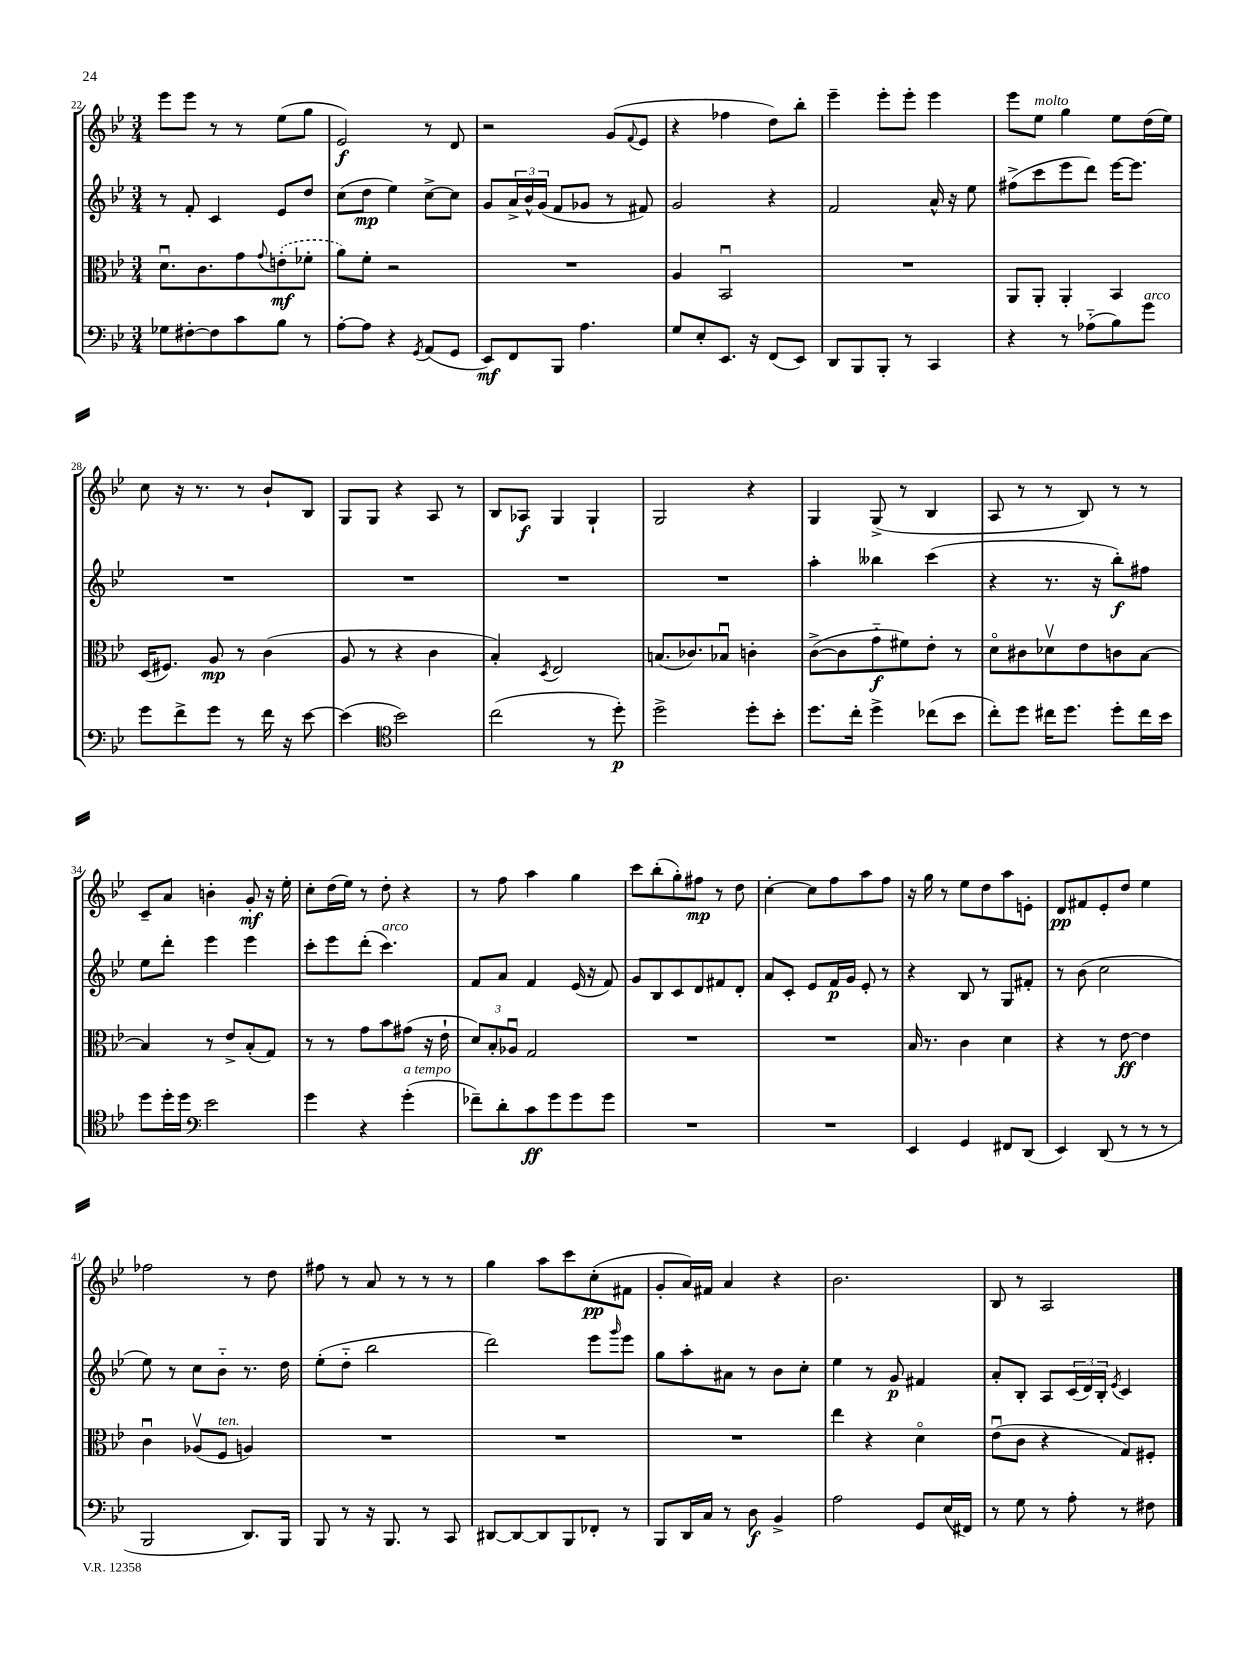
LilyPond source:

<<
\new StaffGroup <<
\new Staff = "s0" {
    \clef treble \key bes \major \numericTimeSignature \time 3/4
    ees'''8 ees'''8 r8 r8 ees''8( g''8 |
    ees'2\f) r8 d'8 |
    r2 g'8( \appoggiatura { f'8 } ees'8 |
    r4 fes''4 d''8) bes''8-. |
    ees'''4-- ees'''8-. ees'''8-. ees'''4 |
    ees'''8 ees''8^\markup { \italic "molto" } g''4 ees''8 d''16( ees''16) |
    c''8 r16 r8. r8 bes'8-! bes8 |
    g8 g8 r4 a8 r8 |
    bes8 aes8\f g4 g4-! |
    g2 r4 |
    g4 g8->( r8 bes4 |
    a8 r8 r8 bes8) r8 r8 |
    c'8-- a'8 b'4-. g'8-.\mf r16 ees''16-. |
    c''8-. d''16( ees''16) r8 d''8-. r4 |
    r8 f''8 a''4 g''4 |
    c'''8 bes''8-.( g''8-.) fis''8\mp r8 d''8 |
    c''4~-. c''8 f''8 a''8 f''8 |
    r16 g''16 r8 ees''8 d''8 a''8 e'8-. |
    d'8\pp fis'8 ees'8-. d''8 ees''4 |
    fes''2 r8 d''8 |
    fis''8 r8 a'8 r8 r8 r8 |
    g''4 a''8 c'''8 c''8-.\pp( fis'8 |
    g'8-. a'16) fis'16 a'4 r4 |
    bes'2. |
    bes8 r8 a2 \bar "|." |
}
\new Staff = "s1" {
    \clef treble \key bes \major \numericTimeSignature \time 3/4
    r8 f'8-. c'4 ees'8 d''8 |
    c''8( d''8\mp ees''4) c''8~-> c''8 |
    g'8 \tuplet 3/2 { a'16-> bes'16-^ g'16( } f'8 ges'8 r8 fis'8) |
    g'2 r4 |
    f'2 a'16-^ r16 ees''8 |
    fis''8->( c'''8 ees'''8 d'''8) ees'''16~ ees'''8. |
    R2. |
    R2. |
    R2. |
    R2. |
    a''4-. beses''4 c'''4( |
    r4 r8. r16 bes''8-.\f) fis''8 |
    ees''8 d'''8-. ees'''4 ees'''4 |
    c'''8-. ees'''8 d'''8-.( c'''4.^\markup { \italic "arco" }) |
    f'8 a'8 f'4 ees'16( r16 f'8) |
    g'8 bes8 c'8 d'8 fis'8 d'8-. |
    a'8 c'8-. ees'8 f'16\p g'16 ees'8-. r8 |
    r4 bes8 r8 g8 fis'8-. |
    r8 bes'8( c''2 |
    ees''8) r8 c''8 bes'8-_ r8. d''16 |
    ees''8-.( d''8-_ bes''2 |
    d'''2) ees'''8 \grace { g'''16 } ees'''8 |
    g''8 a''8-. ais'8 r8 bes'8 c''8-. |
    ees''4 r8 g'8\p fis'4 |
    a'8-. bes8-. a8 \tuplet 3/2 { c'16( d'16) bes16-. } \acciaccatura { ees'8 } c'4 \bar "|." |
}
\new Staff = "s2" {
    \clef alto \key bes \major \numericTimeSignature \time 3/4
    d'8.\downbow c'8. g'8 \appoggiatura { g'8 } \once \slurDashed e'8-.\mf( fes'8-. |
    a'8) f'8-. r2 |
    R2. |
    a4 bes,2\downbow |
    R2. |
    a,8 a,8-. a,4-. bes,4 |
    d16( fis8.) a8\mp r8 c'4( |
    a8 r8 r4 c'4 |
    bes4-.) \acciaccatura { d8 } ees2 |
    b8.( ces'8.) bes8\downbow c'4-. |
    c'8~->( c'8 g'8-_\f fis'8) ees'8-. r8 |
    d'8\flageolet cis'8 des'8\upbow ees'8 c'8 bes8~ |
    bes4 r8 ees'8-> bes8-.( g8) |
    r8 r8 g'8 bes'8 gis'8( r16 ees'16-! |
    \tuplet 3/2 { d'8) bes8-. aes8\downbow } g2 |
    R2. |
    R2. |
    bes16 r8. c'4 d'4 |
    r4 r8 ees'8~\ff ees'4 |
    c'4\downbow aes8\upbow( f8^\markup { \italic "ten." } a4) |
    R2. |
    R2. |
    R2. |
    ees''4 r4 d'4\flageolet |
    ees'8\downbow( c'8 r4 g8) fis8-. \bar "|." |
}
\new Staff = "s3" {
    \clef bass \key bes \major \numericTimeSignature \time 3/4
    ges8 fis8~-. fis8 c'8 bes8 r8 |
    a8~-. a8 r4 \acciaccatura { g,8 } a,8( g,8 |
    ees,8\mf) f,8 bes,,8 a4. |
    g8 ees8-. ees,8. r16 f,8( ees,8) |
    d,8 bes,,8 bes,,8-. r8 c,4 |
    r4 r8 aes8-_( bes8) g'8^\markup { \italic "arco" } |
    g'8 f'8-> g'8 r8 f'16 r16 ees'8~ |
    ees'4( \clef tenor bes'2) |
    c''2( r8 d''8-.\p) |
    d''2-> d''8-. bes'8-. |
    d''8. c''16-. d''4-> ces''8( bes'8 |
    c''8-.) d''8 cis''16 d''8. d''8-. cis''16 bes'16 |
    d''8 d''16-. d''16 \clef bass ees'2 |
    g'4 r4 g'4-.^\markup { \italic "a tempo" }( |
    fes'8--) d'8-. c'8\ff g'8 g'8 g'8 |
    R2. |
    R2. |
    ees,4 g,4 fis,8 d,8( |
    ees,4) d,8( r8 r8 r8 |
    bes,,2 d,8.) bes,,16 |
    bes,,8 r8 r16 bes,,8. r8 c,8 |
    dis,8~ dis,8~ dis,8 bes,,8 fes,8-. r8 |
    bes,,8 d,16 c16 r8 d8\f bes,4-> |
    a2 g,8 ees16( fis,16) |
    r8 g8 r8 a8-. r8 fis8 \bar "|." |
}
>>
>>
\layout { \context { \Score currentBarNumber = #22 } }
